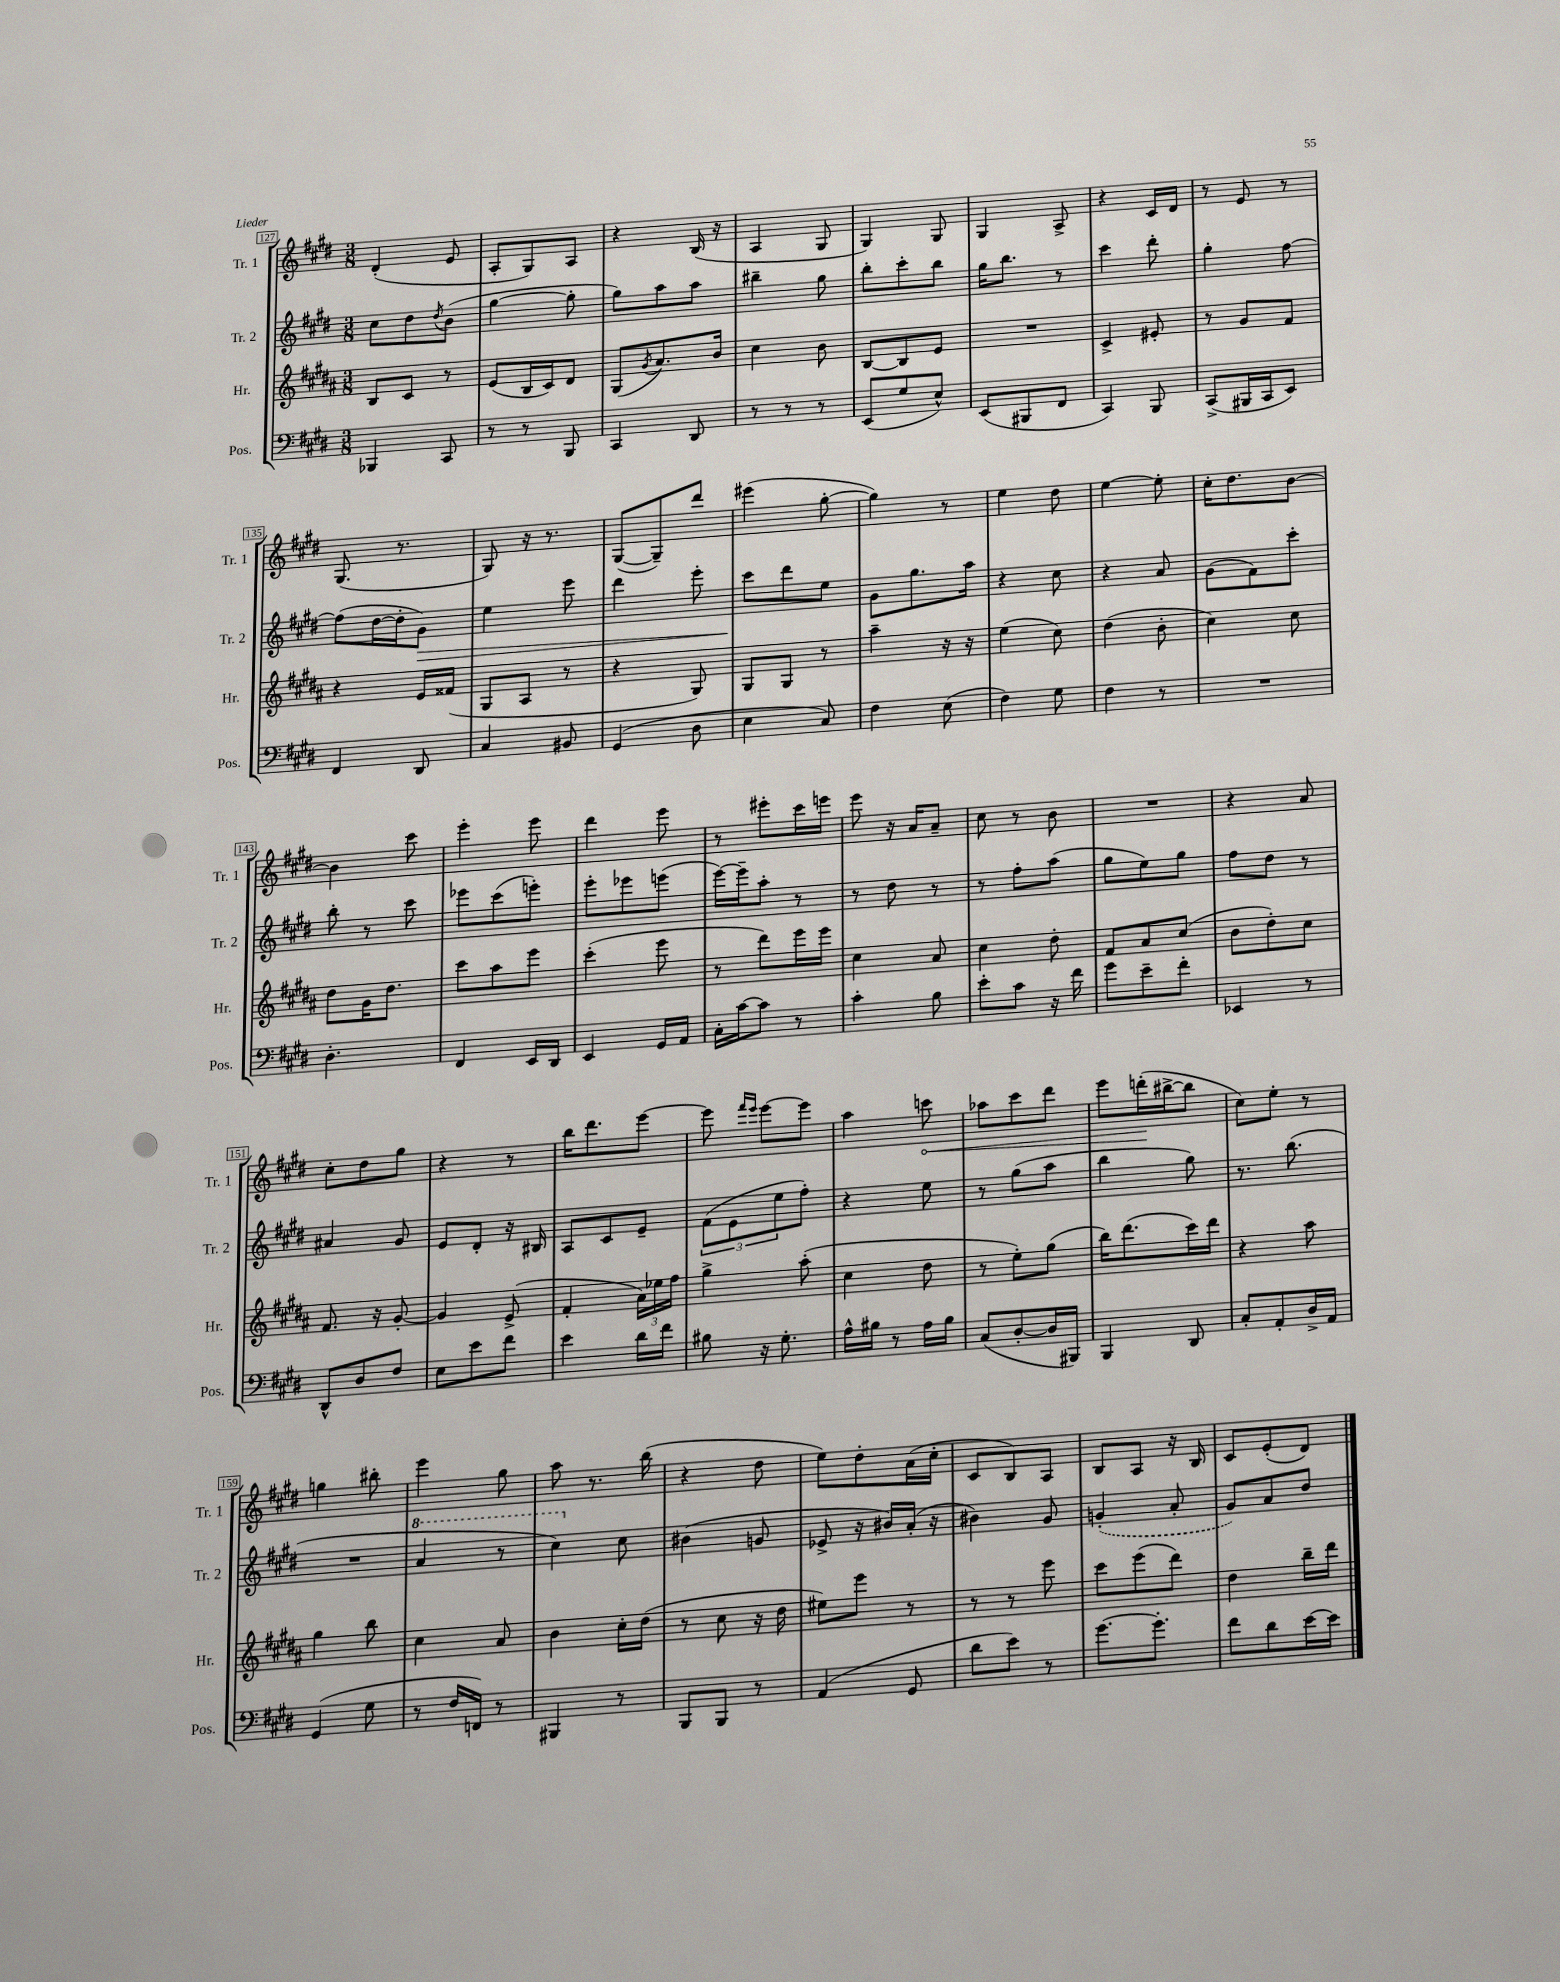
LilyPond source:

<<
\new StaffGroup <<
\new Staff = "s0" \with { instrumentName = "Tr. 1" shortInstrumentName = "Tr. 1" } {
    \clef treble \key e \major \numericTimeSignature \time 3/8
    dis'4-.( e'8 |
    a8-. gis8) a8 |
    r4 b16( r16 |
    a4 gis8 |
    gis4) gis8 |
    gis4 a8-> |
    r4 cis'16 dis'16 |
    r8 e'8 r8 |
    gis8.( r8. |
    gis8) r16 r8. |
    gis8~( gis8--) dis'''8 |
    eis'''4( gis''8~-. |
    gis''4) r8 |
    e''4 dis''8 |
    e''4~ e''8-. |
    cis''16-. dis''8. b'8~ |
    b'4 cis'''8 |
    e'''4-. e'''8 |
    dis'''4 e'''8 |
    r8 eis'''8-. cis'''16 e'''16 |
    e'''8 r16 a'16 a'8-- |
    cis''8 r8 b'8 |
    R4. |
    r4 a'8 |
    cis''8-. dis''8 gis''8 |
    r4 r8 |
    b''16 dis'''8. e'''8~ |
    e'''8 \grace { fis'''16 e'''16 } e'''8~ e'''8 |
    a''4 \once \override Hairpin.circled-tip = ##t c'''8\< |
    aes''8 cis'''8 dis'''8 |
    e'''8 d'''16-.\!( bis''16~-> bis''8 |
    cis''8) e''8-. r8 |
    g''4 bis''8-. |
    e'''4 gis''8 |
    a''8 r8. b''16( |
    r4 dis''8 |
    e''8) dis''8-. a'16( cis''16-. |
    cis'8 b8) a8 |
    b8 a8 r16 b16 |
    cis'8 e'8-.( dis'8) \bar "|." |
}
\new Staff = "s1" \with { instrumentName = "Tr. 2" shortInstrumentName = "Tr. 2" } {
    \clef treble \key e \major \numericTimeSignature \time 3/8
    cis''8 dis''8 \acciaccatura { dis''8 } b'8( |
    gis''4~ gis''8-. |
    gis''8) a''8 a''8 |
    bis''4-- gis''8 |
    b''8-. cis'''8-. b''8 |
    gis''16 b''8. r8 |
    cis'''4 dis'''8-. |
    gis''4-. fis''8~ |
    fis''8( dis''16~ dis''16-. gis'8\>) |
    e''4 e'''8 |
    dis'''4 e'''8-. |
    cis'''8\! dis'''8 e''8 |
    gis'8 gis''8. a''16 |
    r4 cis''8 |
    r4 a'8 |
    gis'8( fis'8) cis'''8-. |
    b''8-. r8 cis'''8 |
    ees'''8 cis'''8( e'''8-.) |
    e'''8-. ees'''8 e'''8( |
    e'''16~) e'''16-- a''8-. r8 |
    r8 dis''8 r8 |
    r8 fis''8-. a''8( |
    gis''8 e''8) gis''8 |
    fis''8 dis''8 r8 |
    ais'4 gis'8 |
    e'8 dis'8-. r16 bis16 |
    a8 cis'8 e'8-- |
    \tuplet 3/2 { fis'8( e'8 e''8 } fis''8-.) |
    r4 e''8 |
    r8 gis''8( a''8 |
    b''4 gis''8) |
    r8. b''8.( |
    R4. |
    \ottava #1 a''4 r8 |
    cis'''4) \ottava #0 cis''8 |
    bis'4( g'8 |
    ees'8-> r16 bis'16) a'16-.( r16 |
    bis'4) gis'8 |
    \once \slurDashed g'4-.( a'8-. |
    gis'8) a'8 dis''8 \bar "|." |
}
\new Staff = "s2" \with { instrumentName = "Hr." shortInstrumentName = "Hr." } {
    \clef treble \key b \major \numericTimeSignature \time 3/8
    b8 cis'8 r8 |
    e'8( b16 cis'16) dis'8 |
    gis8( \acciaccatura { gis'8 } ais'8.) b'16 |
    cis''4 b'8 |
    b8~ b8 e'8 |
    R4. |
    cis'4-> eis'8-. |
    r8 gis'8 fis'8 |
    r4 e'16 fisis'16( |
    gis8 ais8 r8 |
    r4 gis8) |
    gis8 gis8 r8 |
    ais''4-- r16 r16 |
    e''4( cis''8) |
    dis''4( b'8-. |
    cis''4) cis''8 |
    dis''8 gis'16 dis''8. |
    cis'''8 ais''8 e'''8 |
    cis'''4-.( e'''8 |
    r8 dis'''8) e'''16 e'''16 |
    cis''4 ais'8 |
    cis''4 dis''8-. |
    fis'8 ais'8 cis''8( |
    b'8 dis''8-.) cis''8 |
    fis'8. r16 gis'8~-. |
    gis'4 e'8->( |
    fis'4-. \tuplet 3/2 { ais'16) ees''16 fis''16 } |
    gis''4-> ais''8-.( |
    cis''4 dis''8 |
    r8 e''8-.) gis''8( |
    b''16) dis'''8.( cis'''16) dis'''16 |
    r4 ais''8 |
    gis''4 b''8 |
    cis''4 ais'8 |
    b'4 cis''16-. dis''16( |
    r8 cis''8 r16 dis''16 |
    eis''8) e'''8 r8 |
    r8 r8 e'''8 |
    cis'''8 e'''8( dis'''8) |
    dis''4 b''16-- dis'''16 \bar "|." |
}
\new Staff = "s3" \with { instrumentName = "Pos." shortInstrumentName = "Pos." } {
    \clef bass \key e \major \numericTimeSignature \time 3/8
    bes,,4 cis,8 |
    r8 r8 b,,8 |
    cis,4 dis,8 |
    r8 r8 r8 |
    e,8( gis8 e8-^) |
    e,8( bis,,8 fis,8 |
    cis,4) b,,8 |
    cis,8->( bis,,16 cis,16 e,8) |
    fis,4 dis,8 |
    cis4 bis,8 |
    gis,4( dis8 |
    e4 cis8) |
    fis4 e8( |
    fis4) gis8 |
    fis4 r8 |
    R4. |
    dis4.-. |
    fis,4 e,16 dis,16 |
    e,4 gis,16 a,16 |
    cis16-. cis'16~ cis'8 r8 |
    cis'4-. b8 |
    e'8-. cis'8 r16 fis'16 |
    gis'8 e'8-- fis'8-. |
    ees,4 r8 |
    dis,8-^ dis8 fis8 |
    e8 e'8 fis'8 |
    e'4 dis'16 fis'16 |
    bis8 r16 gis8.-. |
    a16-^ bis16 r8 a16 bis16 |
    cis8( dis8~-. dis16 bis,,16) |
    b,,4 dis,8 |
    cis8-. a,8-. dis16-> a,16 |
    gis,4( gis8 |
    r8 fis16 f,16) r8 |
    bis,,4 r8 |
    b,,8 b,,8 r8 |
    a,4( gis,8 |
    dis'8 e'8) r8 |
    gis'8.~ gis'8.-. |
    fis'8 dis'8 e'16~ e'16 \bar "|." |
}
>>
>>
\layout { \context { \Score currentBarNumber = #127 \override BarNumber.stencil = #(make-stencil-boxer 0.1 0.3 ly:text-interface::print) } }
